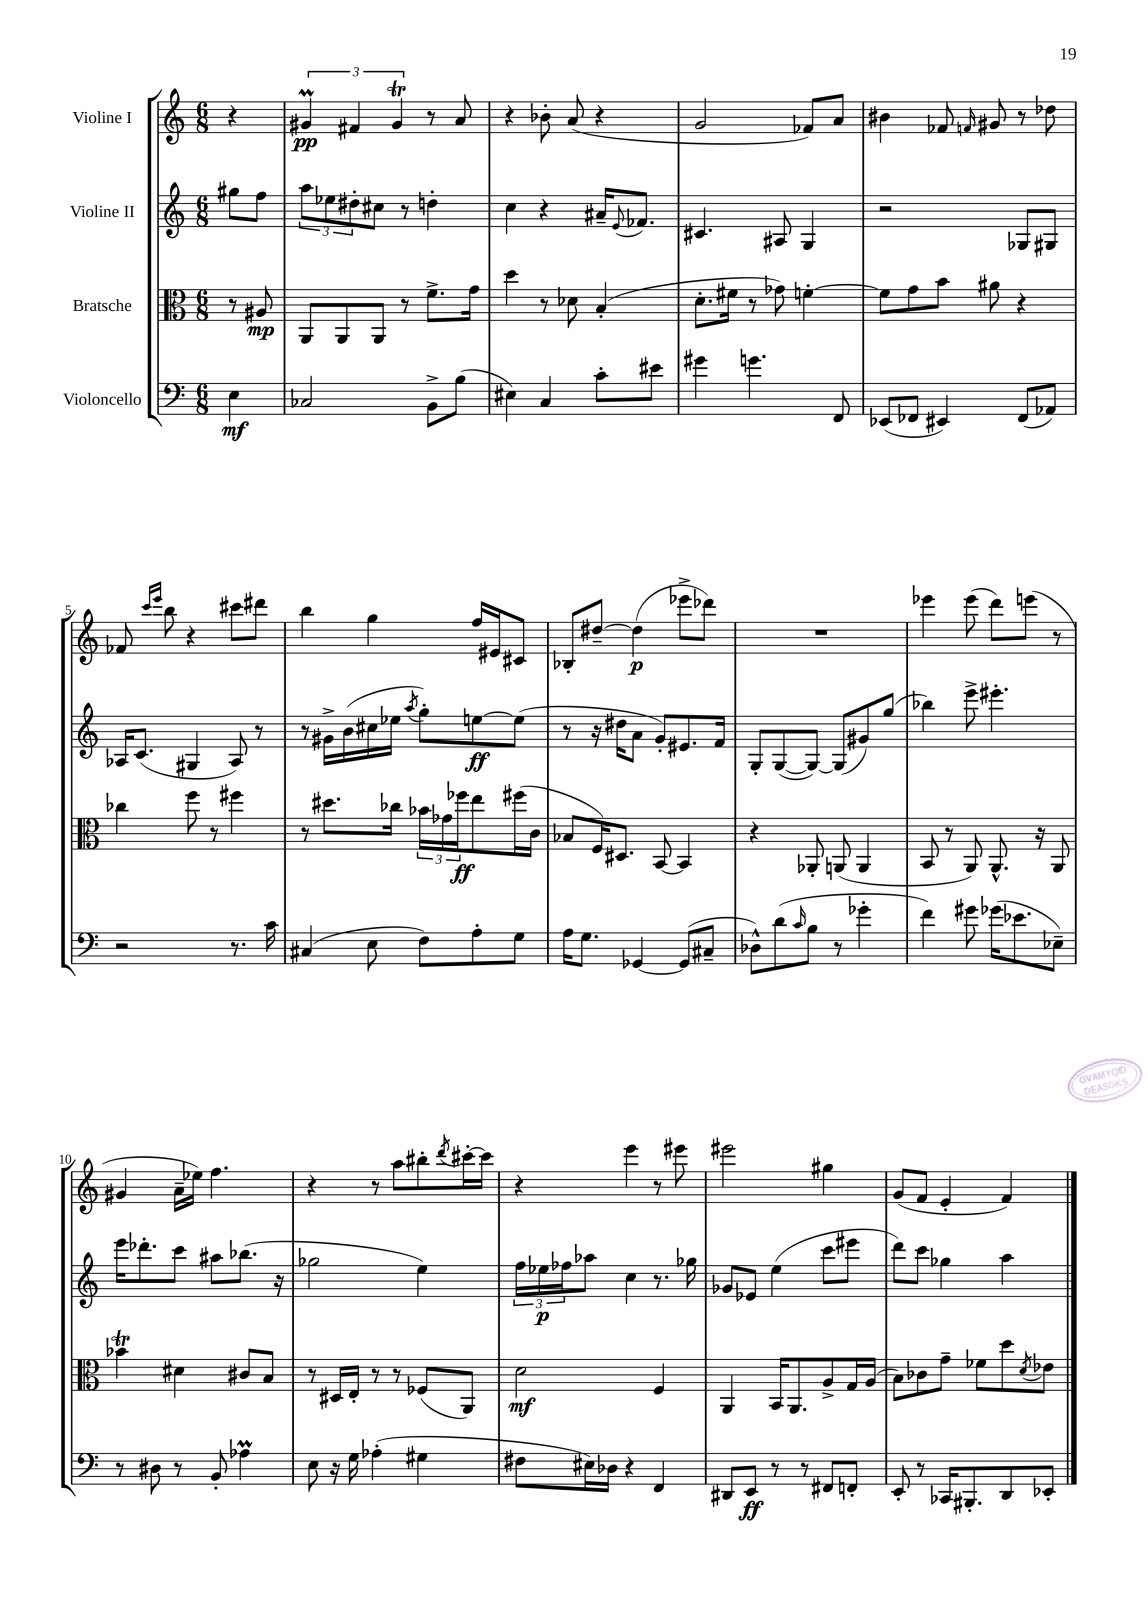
<<
\new StaffGroup <<
\new Staff = "s0" \with { instrumentName = "Violine I" } {
    \clef treble \key c \major \numericTimeSignature \time 6/8 \partial 4
    r4 |
    \tuplet 3/2 { gis'4\prall\pp fis'4 gis'4\trill } r8 a'8 |
    r4 bes'8-. a'8( r4 |
    g'2 fes'8) a'8 |
    bis'4 fes'8 \grace { f'16 } gis'8 r8 des''8 |
    fes'8 \grace { c'''16 e'''16 } b''8 r4 cis'''8 dis'''8 |
    b''4 g''4 f''16 eis'16 cis'8 |
    bes8-. dis''8~-- dis''4\p( ees'''8-> des'''8) |
    R2. |
    ees'''4 ees'''8( d'''8) e'''8( r8 |
    gis'4 a'16-- ees''16) f''4. |
    r4 r8 a''8 bis''8-. \acciaccatura { d'''8 } cis'''16~-. cis'''16 |
    r4 e'''4 r8 eis'''8 |
    eis'''2 gis''4 |
    g'8( f'8 e'4-. f'4) \bar "|." |
}
\new Staff = "s1" \with { instrumentName = "Violine II" } {
    \clef treble \key c \major \numericTimeSignature \time 6/8 \partial 4
    gis''8 f''8 |
    \tuplet 3/2 { a''8 ees''8 dis''8-. } cis''8 r8 d''4-. |
    c''4 r4 ais'16-- \appoggiatura { e'8 } fes'8. |
    cis'4. ais8 g4 |
    r2 ges8 gis8 |
    aes16 c'8.( gis4 aes8) r8 |
    r8 gis'16-> b'16( cis''16 ees''16 \acciaccatura { a''8 } g''8-.) e''8~\ff e''8( |
    r8 r16 dis''16 a'8 g'8-.) eis'8. f'16 |
    g8-. g8~( g8~) g8( gis'8) g''8( |
    bes''4) e'''8-> eis'''4.-. |
    e'''16 des'''8.-. c'''8 ais''8 bes''8.( r16 |
    ges''2 e''4) |
    \tuplet 3/2 { f''16 ees''16\p fes''16 } aes''8 c''4 r8. ges''16 |
    ges'8 ees'8 e''4( c'''8 eis'''8 |
    d'''8) c'''8 ges''4 a''4 \bar "|." |
}
\new Staff = "s2" \with { instrumentName = "Bratsche" } {
    \clef alto \key c \major \numericTimeSignature \time 6/8 \partial 4
    r8 ais8\mp |
    a,8 a,8 a,8 r8 f'8.-> g'16 |
    d''4 r8 des'8 b4-.( |
    d'8.-. fis'16 r8 ges'8) f'4~-. |
    f'8 g'8 b'8 ais'8 r4 |
    ces''4 f''8 r8 fis''4 |
    r8 dis''8. ces''16 \tuplet 3/2 { bes'16 ges'16 fes''16\ff } e''8 fis''16( c'16 |
    bes8 f16) dis8. b,8~ b,4 |
    r4 aes,8-. a,8( a,4 |
    b,8 r8 a,8) a,8.-^ r16 a,8 |
    bes'4\trill dis'4 cis'8 b8 |
    r8 dis16 e16-. r8 r8 fes8( a,8) |
    d'2\mf f4 |
    a,4 b,16 a,8. a8-> g16 a16( |
    b8) ces'8 g'8-- fes'8 d''8 \acciaccatura { d'8 } ees'8 \bar "|." |
}
\new Staff = "s3" \with { instrumentName = "Violoncello" } {
    \clef bass \key c \major \numericTimeSignature \time 6/8 \partial 4
    e4\mf |
    ces2 b,8-> b8( |
    eis4) c4 c'8-. eis'8 |
    gis'4 g'4. f,8 |
    ees,8( fes,8 eis,4) fes,8( aes,8) |
    r2 r8. c'16 |
    cis4( e8 f8) a8-. g8 |
    a16 g8. ges,4~ ges,8( cis8-- |
    des8-^) d'8( \grace { c'16 } b8 r8 ges'4-. |
    f'4) gis'8 ges'16( ees'8. ees8--) |
    r8 dis8 r8 b,8-. aes4\prall |
    e8 r16 g16 aes4-.( gis4 |
    fis8 eis16) des16 r4 f,4 |
    dis,8 e,8\ff r8 r8 fis,8 f,8-. |
    e,8-. r8 ces,16 bis,,8.-. d,8 ees,8-. \bar "|." |
}
>>
>>
